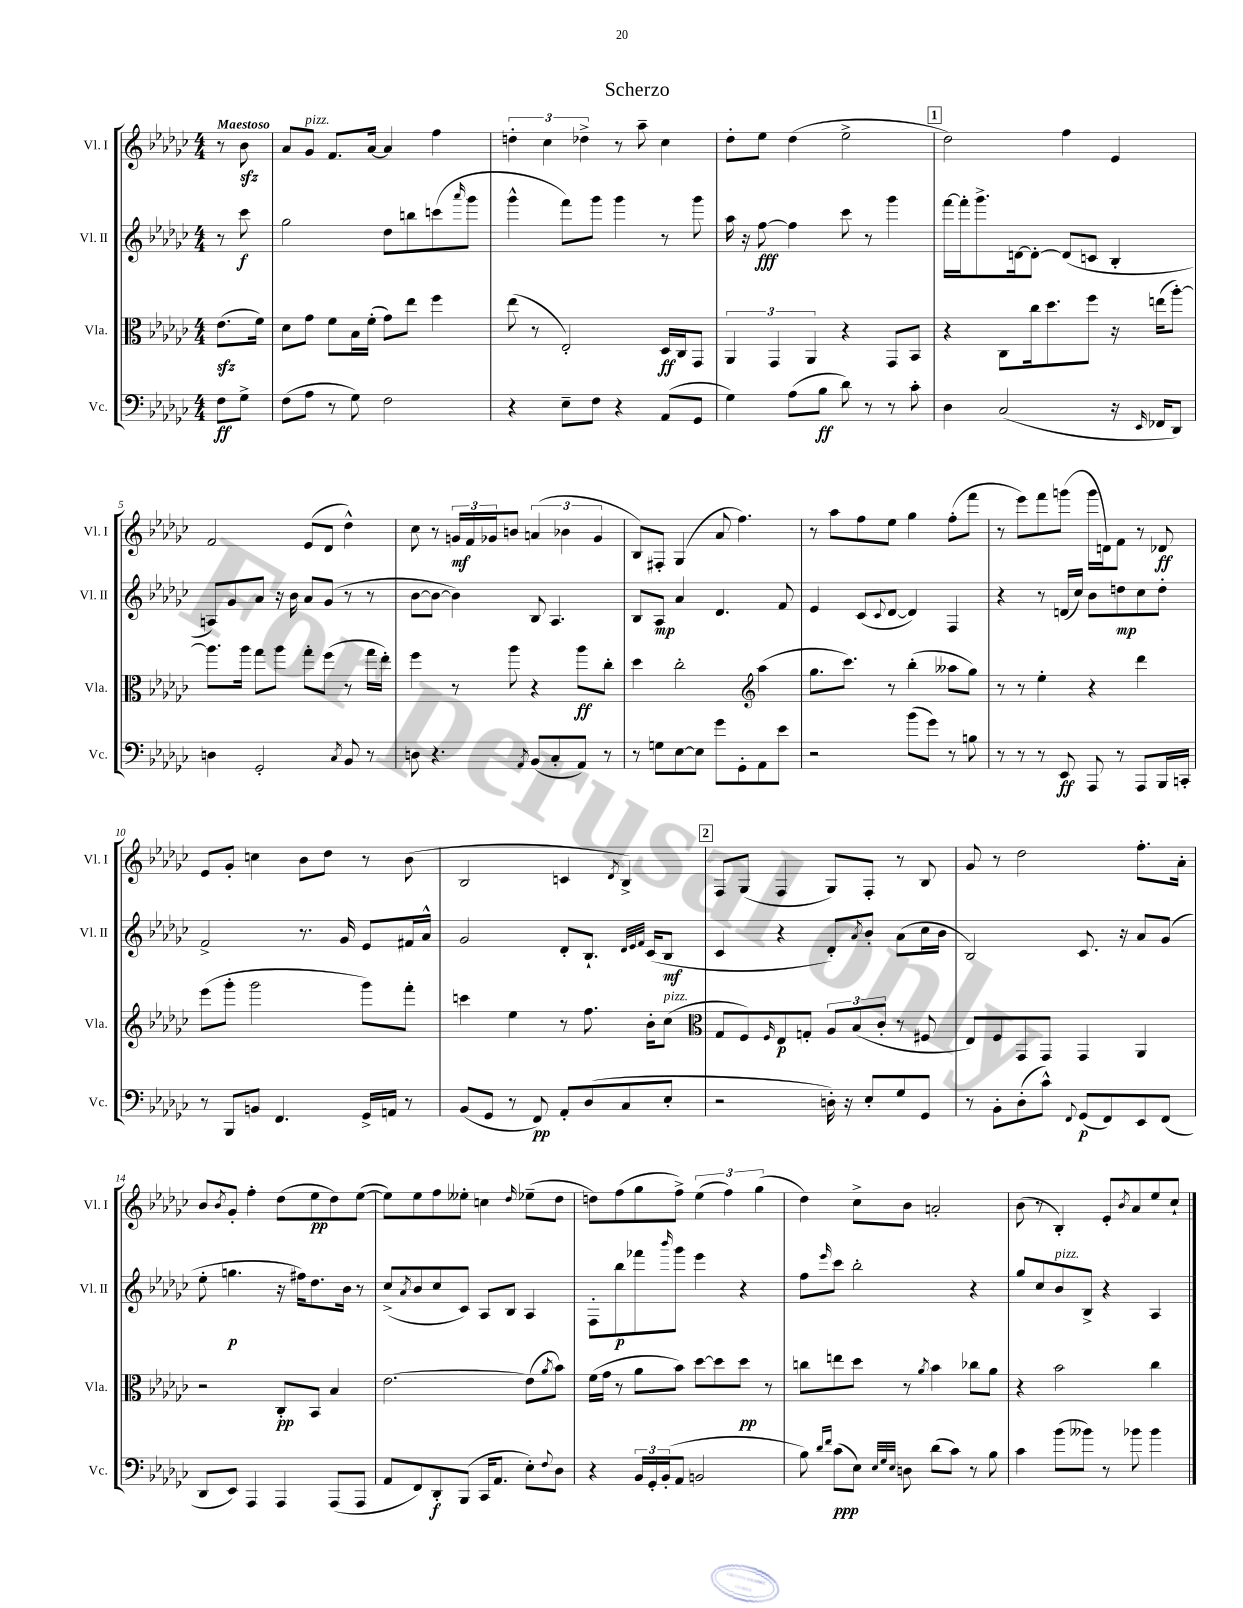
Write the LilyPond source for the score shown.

\header { title = "Scherzo" }
<<
\new StaffGroup <<
\new Staff = "s0" \with { instrumentName = "Vl. I" shortInstrumentName = "Vl. I" } {
    \clef treble \key ges \major \numericTimeSignature \time 4/4 \partial 4 \tempo "Maestoso"
    r8 bes'8\sfz |
    aes'8 ges'8^\markup { \italic "pizz." } f'8. aes'16~ aes'4 f''4 |
    \tuplet 3/2 { d''4-. ces''4 des''4-> } r8 aes''8-- ces''4 |
    des''8-. ees''8 des''4( ees''2-> |
    \mark \markup { \box "1" } des''2) f''4 ees'4 |
    f'2 ees'8( des'8 des''4-^) |
    ces''8 r8 \tuplet 3/2 { g'16\mf f'16 ges'16 } b'8 \tuplet 3/2 { a'4( bes'4 ges'4 } |
    bes8) fis8-. ges4( aes'8 f''4.) |
    r8 aes''8 f''8 ees''8 ges''4 f''8-.( f'''8 |
    r8 ees'''8) f'''8 g'''8( g'''16 d'16) f'8 r8 des'8\ff |
    ees'8 ges'8-. c''4 bes'8 des''8 r8 bes'8( |
    bes2 c'4 \acciaccatura { des'8 } bes4->) |
    \mark \markup { \box "2" } f8 ges8( f4 ges8) f8-. r8 bes8 |
    ges'8 r8 des''2 f''8.-. aes'16-. |
    bes'8 \acciaccatura { bes'8 } ges'8-. f''4-. des''8( ees''8\pp des''8) ees''8~( |
    ees''8) ees''8 f''8 eeses''8-. c''4 \grace { des''16 } ees''8--( des''8 |
    d''8) f''8( ges''8 f''8->) \tuplet 3/2 { ees''4( f''4) ges''4( } |
    des''4) ces''8-> bes'8 a'2-. |
    bes'8( r8 bes4-.) ees'8-. \acciaccatura { bes'8 } aes'8 ees''8 ces''8-! \bar "|." |
}
\new Staff = "s1" \with { instrumentName = "Vl. II" shortInstrumentName = "Vl. II" } {
    \clef treble \key ges \major \numericTimeSignature \time 4/4 \partial 4
    r8 ces'''8\f |
    ges''2 des''8 b''8 c'''8( \grace { aes'''16 } ges'''8 |
    ges'''4-^ f'''8) ges'''8 ges'''4 r8 ges'''8 |
    aes''16 r16 f''8~\fff f''4 ces'''8 r8 ges'''4 |
    \mark \markup { \box "1" } f'''16~ f'''16-. ges'''8.-> d'16~ d'8~-. d'8( c'8 bes4-. |
    a8) ges'8 aes'8 r16 bes'16 aes'8 ges'8( r8 r8 |
    bes'8~ bes'8~ bes'4) bes8 aes4. |
    bes8 aes8\mp aes'4 des'4. f'8 |
    ees'4 ces'8( \appoggiatura { ces'8 } des'8~ des'4) f4 |
    r4 r8 d'16( ces''16) bes'8 d''8\mp ces''8 d''8-. |
    f'2-> r8. ges'16 ees'8 fis'16 aes'16-^ |
    ges'2 des'8-. bes8.-! \grace { des'32 ees'32 f'32 } ces'16( bes8\mf |
    \mark \markup { \box "2" } ces'4 r4 des'8-.) \acciaccatura { aes'8 } bes'8-. aes'8( ces''16 bes'16 |
    bes2) ces'8. r16 aes'8 ges'8( |
    ees''8-. g''4.\p r16 fis''16) des''8. bes'16 r8 |
    ces''8->( \acciaccatura { aes'8 } bes'8 ces''8 ces'8) aes8 bes8 aes4 |
    f8-. bes''8\p fes'''8 \grace { bes'''16 } ges'''8 ees'''4 r4 |
    f''8 \grace { ees'''16 } ces'''8 bes''2-. r4 |
    ges''8 ces''8 bes'8^\markup { \italic "pizz." } bes8-> r4 aes4 \bar "|." |
}
\new Staff = "s2" \with { instrumentName = "Vla." shortInstrumentName = "Vla." } {
    \clef alto \key ges \major \numericTimeSignature \time 4/4 \partial 4
    ees'8.\sfz( f'16) |
    des'8 ges'8 f'8 bes16 f'16-.( ges'8) ees''8 f''4 |
    ees''8( r8 ees2-.) des16\ff ces16 ges,8 |
    \tuplet 3/2 { aes,4 ges,4 aes,4 } r4 ges,8 bes,8 |
    \mark \markup { \box "1" } r4 ces8 ces''16 des''8. f''8 r16 e''16( aes''8~-.) |
    aes''8. aes''16 ges''8 aes''8 ges''8-. f''8( r8 ges''16 ees''16-.) |
    f''4 r8 aes''8 r4 aes''8\ff ces''8-. |
    des''4 ces''2-. \clef treble aes''4( |
    ges''8. ces'''8.) r8 bes''4-.( aeses''8 ges''8) |
    r8 r8 ees''4-. r4 des'''4 |
    ees'''8( ges'''8-. ges'''2 ges'''8) f'''8-. |
    c'''4 ees''4 r8 f''8. bes'16-. ces''8^\markup { \italic "pizz." }( |
    \mark \markup { \box "2" } \clef alto ges8 f8) \grace { f16 } ees8\p g8-. \tuplet 3/2 { aes8 bes8( ces'8-. } r8 fis8 |
    ees8) f8 ges,8 ges,8 ges,4 aes,4 |
    r2 ces8-.\pp bes,8 bes4 |
    ees'2.~ ees'8( \acciaccatura { aes'8 } bes'8) |
    f'16( ges'16 r8 aes'8 bes'8) des''8~ des''8 des''8\pp r8 |
    c''8 e''8 des''8 r8 \acciaccatura { aes'8 } bes'4 ces''8 aes'8 |
    r4 bes'2 ces''4 \bar "|." |
}
\new Staff = "s3" \with { instrumentName = "Vc." shortInstrumentName = "Vc." } {
    \clef bass \key ges \major \numericTimeSignature \time 4/4 \partial 4
    f8\ff ges8-> |
    f8( aes8 r8 ges8) f2 |
    r4 ees8-- f8 r4 aes,8( ges,8 |
    ges4) aes8( bes8\ff des'8) r8 r8 ces'8-. |
    \mark \markup { \box "1" } des4 ces2( r16 \grace { ees,16 } fes,16 des,8) |
    d4 ges,2-. \acciaccatura { ces8 } bes,8 r8 |
    d8 r4. \acciaccatura { aes,8 } bes,8( ces8-. aes,8) r8 |
    r8 g8 ees8~ ees8 ges'8 ges,8-. aes,8 ees'8 |
    r2 bes'8( ges'8) r8 b8 |
    r8 r8 r8 ees,8\ff aes,,8 r8 aes,,8 bes,,16 c,16-. |
    r8 bes,,8 b,8 f,4. ges,16-> a,16 r8 |
    bes,8( ges,8 r8 f,8\pp) aes,8-. des8( ces8 ees8-. |
    \mark \markup { \box "2" } r2 d16-.) r16 ees8-. ges8 ges,8 |
    r8 bes,8-. des8-.( ces'8-^) \appoggiatura { f,8 } ges,8\p( f,8) ees,8 f,8( |
    des,8 ees,8) aes,,4 aes,,4 aes,,8( aes,,8 |
    aes,8 f,8) des,8-.\f bes,,8( ces,16 aes,8. ees8-.) \appoggiatura { f8 } des8 |
    r4 \tuplet 3/2 { bes,16 ges,16-. bes,16-.( } aes,8 b,2 |
    bes8) \grace { des'16 f'16 } ces'8\ppp( ees8) \grace { ees32 ges32 ees32 } d8 des'8( ces'8) r8 bes8 |
    ces'4 bes'8( beses'8) r8 bes'8 bes'4 \bar "|." |
}
>>
>>
